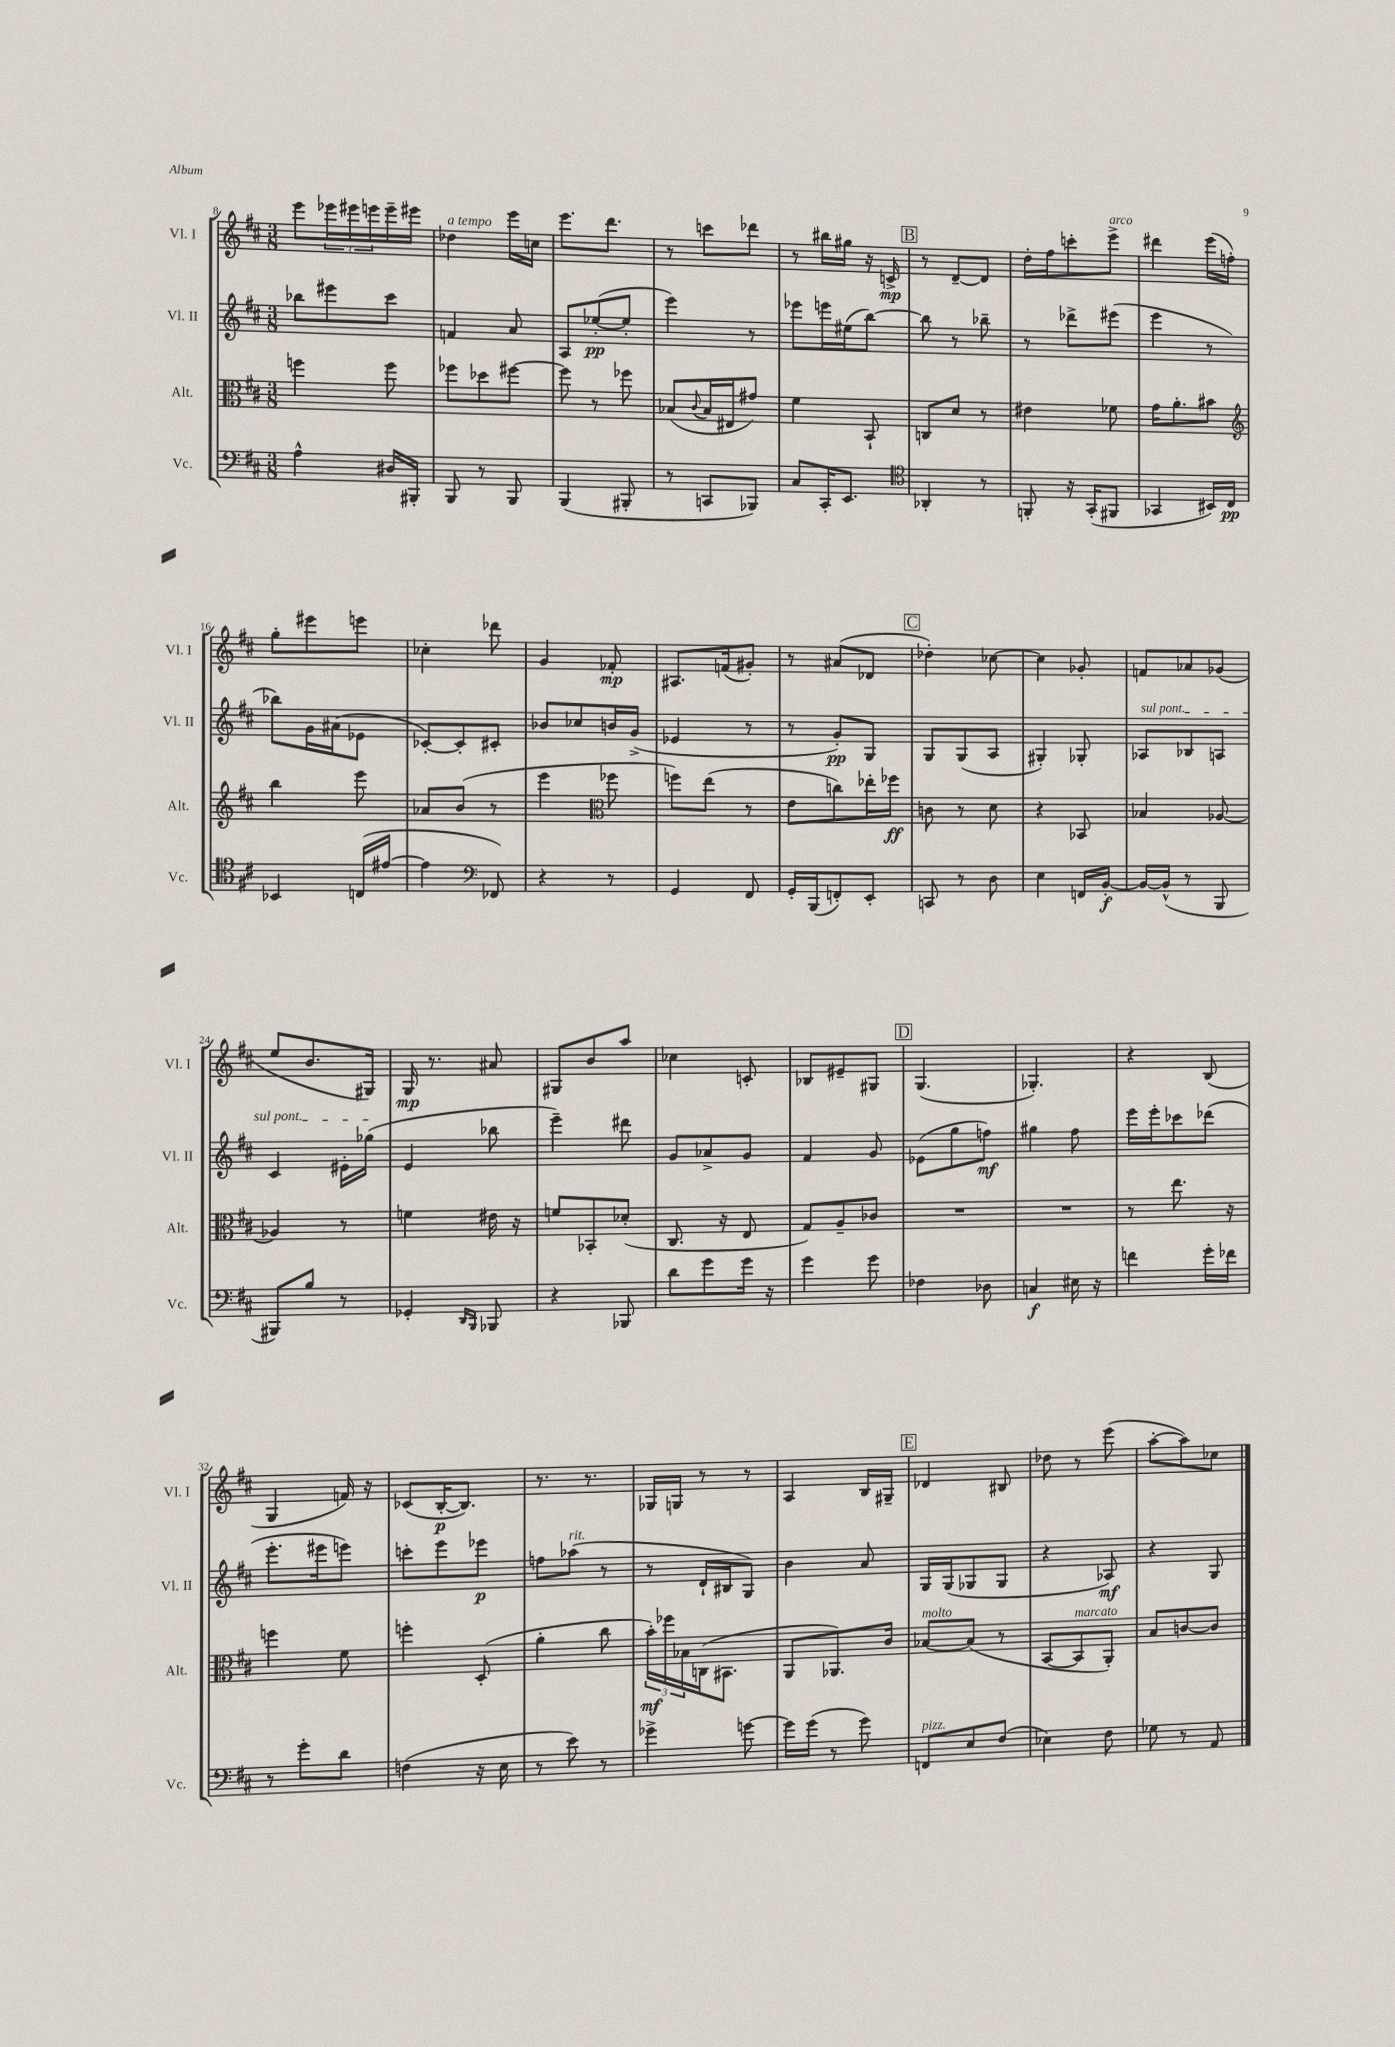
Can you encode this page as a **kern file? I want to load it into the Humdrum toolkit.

**kern	**dynam	**kern	**dynam	**kern	**dynam	**kern	**dynam
*part4	*part4	*part3	*part3	*part2	*part2	*part1	*part1
*staff4	*staff4	*staff3	*staff3	*staff2	*staff2	*staff1	*staff1
*I"Vc.	*	*I"Alt.	*	*I"Vl. II	*	*I"Vl. I	*
*I'Vc.	*	*I'Alt.	*	*I'Vl. II	*	*I'Vl. I	*
*clefF4	*	*clefC3	*	*clefG2	*	*clefG2	*
*k[f#c#]	*	*k[f#c#]	*	*k[f#c#]	*	*k[f#c#]	*
*M3/8	*	*M3/8	*	*M3/8	*	*M3/8	*
=8	=8	=8	=8	=8	=8	=8	=8
4A^^\	.	4ffn\	.	8bb-X\L	.	8eee\L	.
.	.	.	.	8eee#X\	.	24eee-X\L	.
.	.	.	.	.	.	24eee#X\	.
.	.	.	.	.	.	24eeen\	.
16D#X/LL	.	8ff\	.	8ccc#\J	.	16eee~\	.
16BBB#X'/JJ	.	.	.	.	.	16eee#X\JJ	.
=9	=9	=9	=9	=9	=9	=9	=9
!	!	!	!	!	!	!LO:TX:a:i:t=a tempo	!
8BBB/	.	8ff-X\L	.	4fn/	.	4dd-X\	.
8r	.	8dd-X\	.	.	.	.	.
8BBB/	.	[8ff#X\J	.	8a/	.	16eee\LL	.
.	.	.	.	.	.	16ccn\JJ	.
=10	=10	=10	=10	=10	=10	=10	=10
(4BBB/	.	8ff#\]	.	8A/L	.	8.eee\L	.
.	.	8r	.	([8ee-X'/	pp	.	.
.	.	.	.	.	.	8.ddd\J	.
8BBB#X'/	.	8ff-X\	.	8ee-'/J]	.	.	.
=11	=11	=11	=11	=11	=11	=11	=11
8r	.	(8B-X/L	.	4eee\)	.	8r	.
.	.	8qqc#/	.	.	.	.	.
8CCn/L	.	16B-/L	.	.	.	8cccn\L	.
.	.	16E#X/J	.	.	.	.	.
8BBB-X/J)	.	8g#X/J)	.	8r	.	8ddd-X\J	.
=12	=12	=12	=12	=12	=12	=12	=12
8C#/L	.	4f#\	.	8eee-X\L	.	8r	.
16CC#'/K	.	.	.	16eeen\L	.	16bb#X\LL	.
8.EE/J	.	.	.	(16ee#X\J	.	16gg#X\JJ	.
.	.	8BB`/	.	[8bb\J)	.	16r	.
.	.	.	.	.	.	16cn^/	mp
!!LO:REH:place=s1:t=B
=13	=13	=13	=13	=13	=13	=13	=13
*clefC4	*	*	*	*	*	*	*
4AA-X'/	.	8Cn/L	.	8bb\]	.	8r	.
.	.	8d/J	.	8r	.	[8d~/L	.
8r	.	8r	.	8bb-X~\	.	8d/J]	.
=14	=14	=14	=14	=14	=14	=14	=14
8FFn'/	.	4e#X\	.	8r	.	16dd'\LL	.
.	.	.	.	.	.	16ff#\J	.
16r	.	.	.	8ddd-X^\L	.	8cccn'\	.
(16GG'/KL	.	.	.	.	.	.	.
!	!	!	!	!	!	!LO:TX:a:i:t=arco	!
8FF#X/J	.	8f-X\	.	(8eee#X\J	.	8eee^\J	.
=15	=15	=15	=15	=15	=15	=15	=15
4GG-X/	.	16g\KL	.	4eee\	.	4ddd#X\	.
.	.	8.a'\	.	.	.	.	.
16BB#X/LL)	.	8b#X\J	.	8r	.	(16eee\LL	.
16C#/JJ	pp	.	.	.	.	16ffn'\JJ)	.
!!LO:LB:g=z
=16	=16	=16	=16	=16	=16	=16	=16
*	*	*clefG2	*	*	*	*	*
4BB-X/	.	4bb\	.	8bb-X\L)	.	8gg'\L	.
.	.	.	.	16g\L	.	8eee#X\	.
.	.	.	.	(16a#X\J	.	.	.
(16Cn/LL	.	8eee\	.	8e-X\J	.	8eeen\J	.
[16e#X/JJ	.	.	.	.	.	.	.
=17	=17	=17	=17	=17	=17	=17	=17
4e#\]	.	8a-X/L	.	[8c-X'/L)	.	4cc-X'\	.
.	.	(8b/J	.	8c-'/]	.	.	.
*clefF4	*	*	*	*	*	*	*
8FF-X/)	.	8r	.	8c#X'/J	.	8ddd-X\	.
=18	=18	=18	=18	=18	=18	=18	=18
4r	.	4eee\	.	8b-X/L	.	4g/	.
.	.	.	.	8cc-X/	.	.	.
*	*	*clefC3	*	*	*	*	*
8r	.	8ff-X\	.	16bn/L	.	8f-X'/	mp
.	.	.	.	(16g^/JJ	.	.	.
=19	=19	=19	=19	=19	=19	=19	=19
4GG/	.	8ffn\L)	.	4e-X/	.	8.A#X/L	.
.	.	(8ee\J	.	.	.	.	.
.	.	.	.	.	.	(16fn/k	.
8FF#/	.	8r	.	8r	.	8g#X'/J)	.
=20	=20	=20	=20	=20	=20	=20	=20
16GG'/LL	.	8e\L	.	8r	.	8r	.
(16BBB/J	.	.	.	.	.	.	.
8FFn'/)	.	8ccn\)	.	8g'/L)	pp	(8a#X/L	.
8EE'/J	.	16ee-X'\L	.	8G/J	.	8d-X/J	.
.	.	16ff-X\JJ	ff	.	.	.	.
!!LO:REH:place=s1:t=C
=21	=21	=21	=21	=21	=21	=21	=21
8CCn/	.	8cn\	.	8G/L	.	4dd-X'\)	.
8r	.	8r	.	(8G/	.	.	.
8D\	.	8d\	.	8A/J	.	[8cc-X\	.
=22	=22	=22	=22	=22	=22	=22	=22
4E\	.	4r	.	4G#X'/)	.	4cc-\]	.
16FFn/LL	.	8BB-X/	.	8G-X'/	.	8g-X'/	.
[16BB'/JJ	f	.	.	.	.	.	.
=23	=23	=23	=23	=23	=23	=23	=23
!	!	!	!	!LO:TX:a:i:t=sul pont.	!	!	!
16BB/LL_	.	4B-X/	.	8A-X/L	.	8fn/L	.
(16BB^^/JJ]	.	.	.	.	.	.	.
8r	.	.	.	8B-X/	.	8a-X/	.
8BBB/	.	[8A-X/	.	8An/J	.	(8g-X/J	.
!!LO:LB:g=z
=24	=24	=24	=24	=24	=24	=24	=24
8BBB#X/L)	.	4A-X/]	.	4c#/	.	8ee/L	.
8B/J	.	.	.	.	.	8.b/	.
8r	.	8r	.	16e#X'\LL	.	.	.
.	.	.	.	(16gg-X\JJ	.	16G#X/Jk)	.
=25	=25	=25	=25	=25	=25	=25	=25
4GG-X'/	.	4fn\	.	4e/	.	16G/	mp
.	.	.	.	.	.	8.r	.
16qqDD/LL	.	.	.	.	.	.	.
16qqBBB/JJ	.	.	.	.	.	.	.
8BBB-X/	.	16e#X\	.	8bb-X\	.	8a#X/	.
.	.	16r	.	.	.	.	.
=26	=26	=26	=26	=26	=26	=26	=26
4r	.	8fn/L	.	4eee~\)	.	8G#X/L	.
.	.	8BB-X'/	.	.	.	8b/	.
8BBB-X/	.	(8d-X'/J	.	8ddd#X\	.	8aa/J	.
=27	=27	=27	=27	=27	=27	=27	=27
8d\L	.	8.C#/	.	8g/L	.	4cc-X\	.
8g\	.	.	.	8a-X^/	.	.	.
.	.	16r	.	.	.	.	.
16g\Jk	.	8E/	.	8g/J	.	8cn'/	.
16r	.	.	.	.	.	.	.
=28	=28	=28	=28	=28	=28	=28	=28
4g\	.	8G/L)	.	4f#/	.	8B-X/L	.
.	.	8A~/	.	.	.	8e#X~/	.
8g\	.	8c-X/J	.	8g/	.	8G#X/J	.
!!LO:REH:place=s1:t=D
=29	=29	=29	=29	=29	=29	=29	=29
4F-X\	.	4.r	.	(8e-X\L	.	(4.G/	.
.	.	.	.	8gg\	.	.	.
8D-X\	.	.	.	8ffn\J)	mf	.	.
=30	=30	=30	=30	=30	=30	=30	=30
4Cn/	f	4.r	.	4gg#X\	.	4.G-X'/)	.
16E#X\	.	.	.	8ff#\	.	.	.
16r	.	.	.	.	.	.	.
=31	=31	=31	=31	=31	=31	=31	=31
4fn\	.	8r	.	16eee\LL	.	4r	.
.	.	.	.	16eee'\J	.	.	.
.	.	8.ee\	.	8ccc-X\	.	.	.
16g'\LL	.	.	.	(8ddd-X\J	.	(8B/	.
16f-X\JJ	.	16r	.	.	.	.	.
!!LO:LB:g=z
=32	=32	=32	=32	=32	=32	=32	=32
8r	.	4ffn\	.	8.eee'\L	.	4G/	.
8g'\L	.	.	.	.	.	.	.
.	.	.	.	16eee#X\k	.	.	.
8d\J	.	8f#\	.	8eeen\J)	.	16fn/)	.
.	.	.	.	.	.	16r	.
=33	=33	=33	=33	=33	=33	=33	=33
(4Fn\	.	4ffn'\	.	8cccn'\L	.	(8c-X/L	.
.	.	.	.	8eee\	.	[16B'/K	p
.	.	.	.	.	.	8.B/J])	.
16r	.	(8D'/	.	8eee-X\J	p	.	.
16E\	.	.	.	.	.	.	.
=34	=34	=34	=34	=34	=34	=34	=34
8r	.	4a'\	.	8ffn\L	.	8.r	.
!	!	!	!	!LO:TX:a:i:t=rit.	!	!	!
8e\)	.	.	.	(8aa-X\J	.	.	.
.	.	.	.	.	.	8.r	.
8r	.	8cc#\	.	8r	.	.	.
=35	=35	=35	=35	=35	=35	=35	=35
4g-X^\	.	24b'\LL)	mf	8r	.	16G-X/LL	.
.	.	24ff-X\	.	.	.	.	.
.	.	.	.	.	.	16Gn/JJ	.
.	.	24B-X\	.	.	.	.	.
.	.	(16Cn\J	.	16d`/LL	.	8r	.
.	.	8.BB#X\J	.	16B#X/J	.	.	.
[8gn\	.	.	.	8G/J)	.	8r	.
=36	=36	=36	=36	=36	=36	=36	=36
16g\LL]	.	8AA/L	.	4b\	.	4A/	.
(16g\JJ	.	.	.	.	.	.	.
8r	.	8.AA-X/)	.	.	.	.	.
8g\)	.	.	.	8a/	.	16B/LL	.
.	.	16c#/Jk	.	.	.	16G#X~/JJ	.
!!LO:REH:place=s1:t=E
=37	=37	=37	=37	=37	=37	=37	=37
!	!	!LO:TX:a:i:t=molto	!	!	!	!	!
!LO:TX:a:i:t=pizz.	!	!	!	!	!	!	!
8FFn/L	.	[8B-X/L	.	16G/LL	.	4d-X/	.
.	.	.	.	(16G/J	.	.	.
8E/	.	(8B-/J]	.	8G-X/	.	.	.
(8F#/J	.	8r	.	8G-/J	.	8B#X/	.
=38	=38	=38	=38	=38	=38	=38	=38
4E-X\)	.	[8BB/L	.	4r	.	8dd-X\	.
!	!	!LO:TX:a:i:t=marcato	!	!	!	!	!
.	.	8BB/]	.	.	.	8r	.
8F#\	.	8AA'/J)	.	8A-X/)	mf	(8eee\	.
=39	=39	=39	=39	=39	=39	=39	=39
8G-X\	.	8B/L	.	4r	.	[8aa'\L	.
8r	.	[8cn/	.	.	.	8aa\])	.
8AA/	.	8c/J]	.	8G/	.	8cc-X\J	.
==	==	==	==	==	==	==	==
*-	*-	*-	*-	*-	*-	*-	*-
